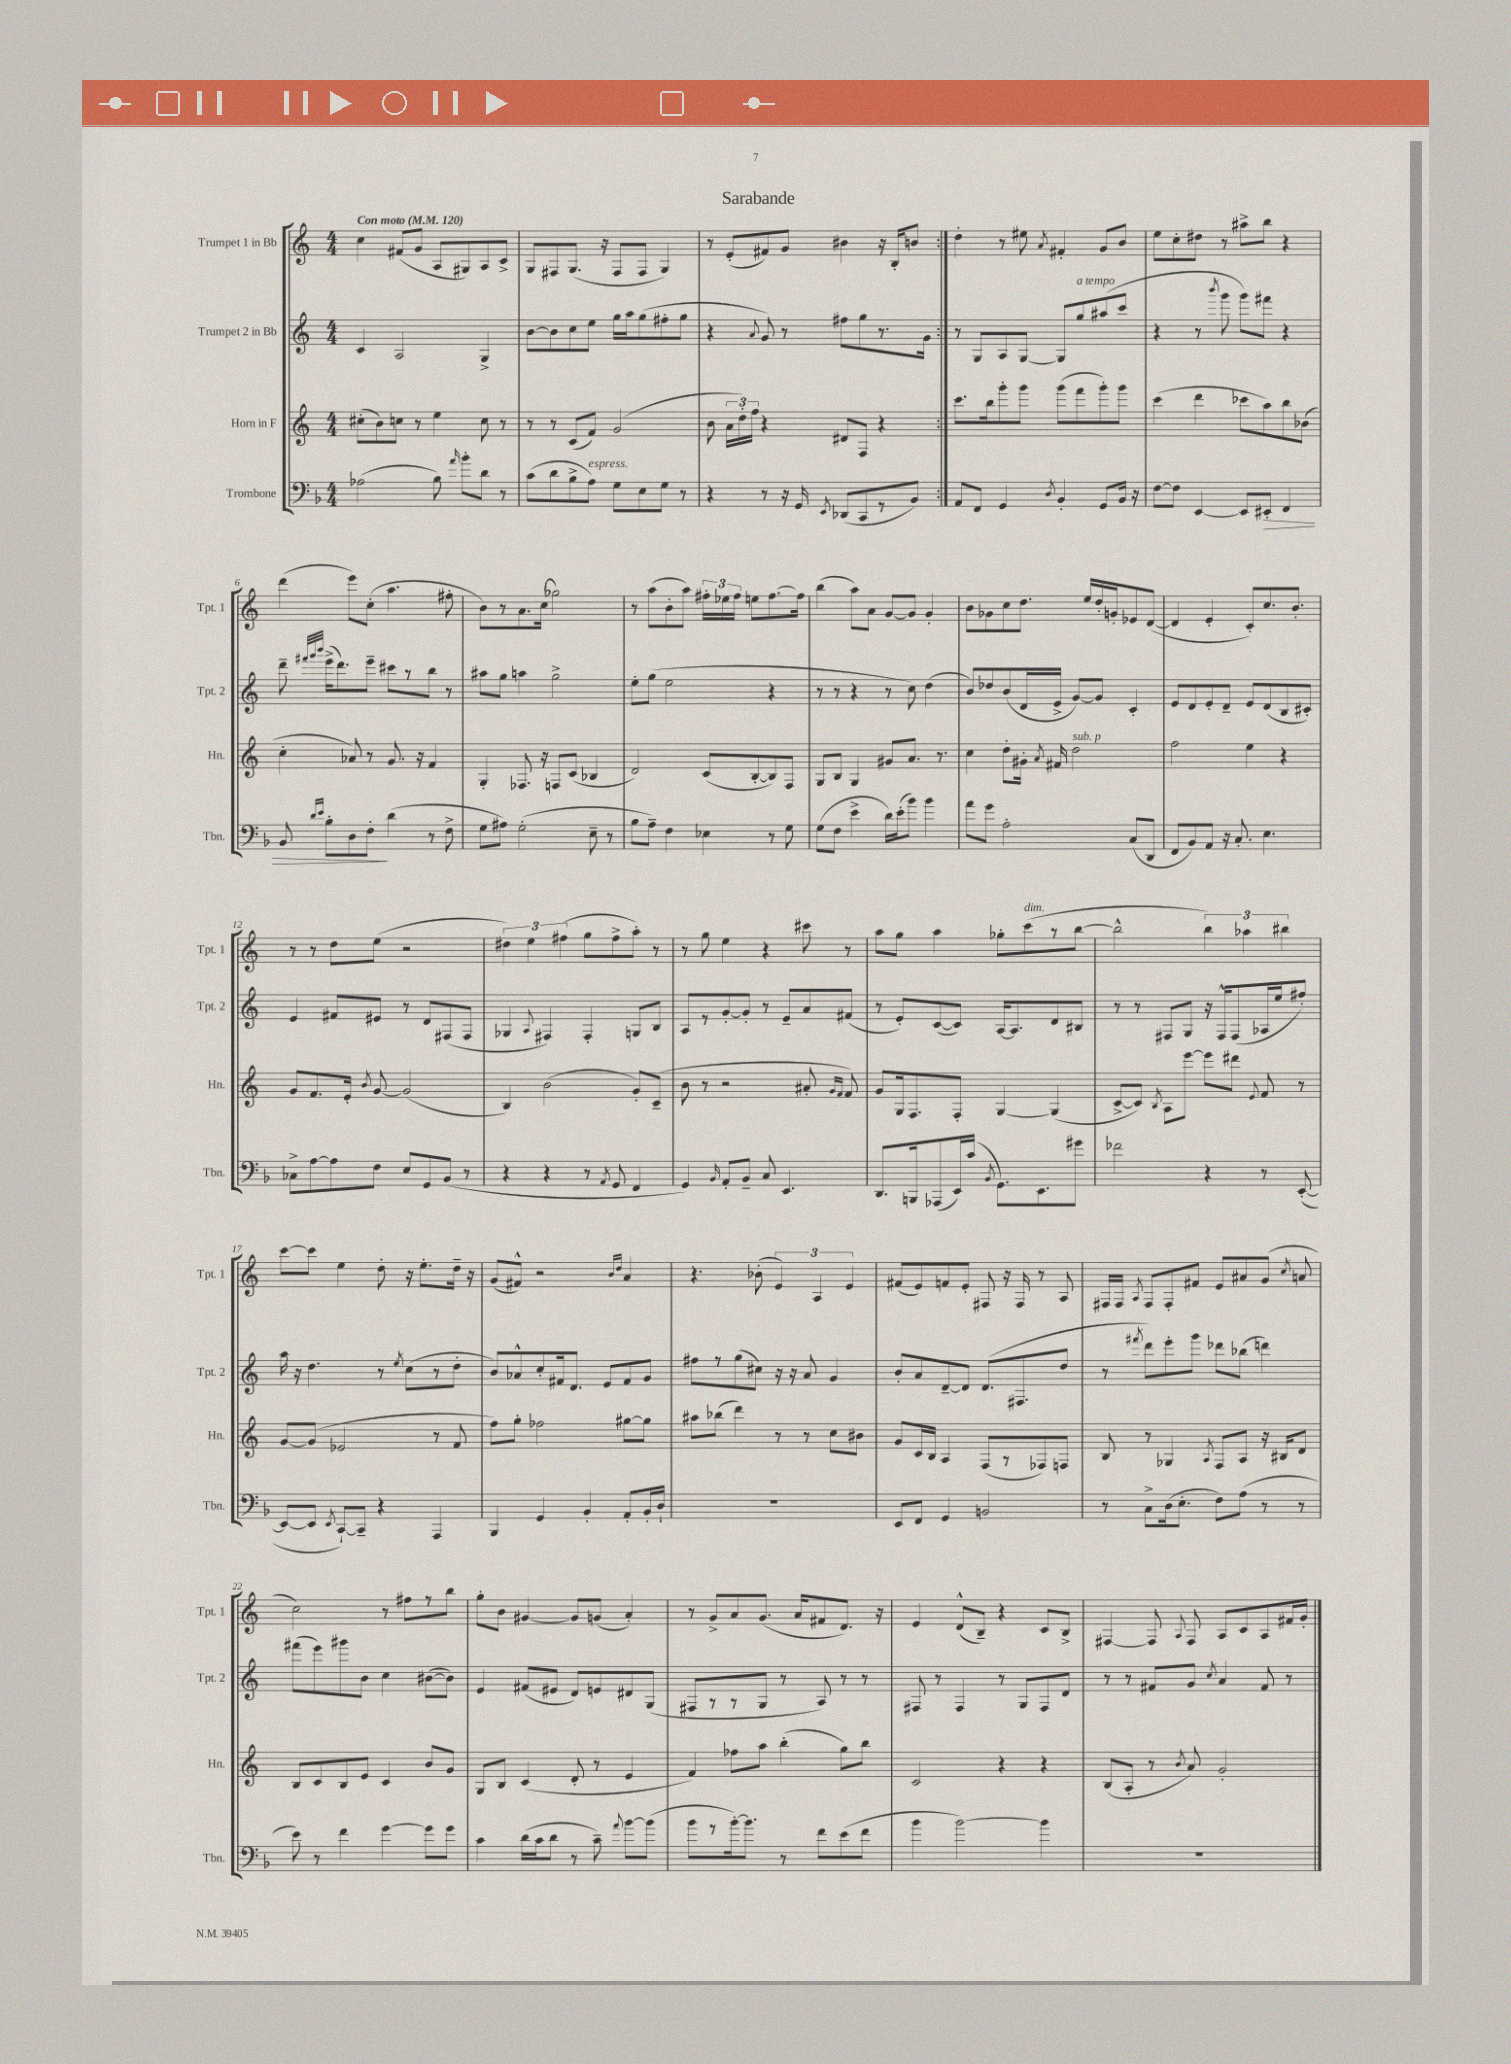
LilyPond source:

\header { title = "Sarabande" }
<<
\new StaffGroup <<
\new Staff = "s0" \with { instrumentName = "Trumpet 1 in Bb" shortInstrumentName = "Tpt. 1" } {
    \clef treble \key c \major \numericTimeSignature \time 4/4 \tempo "Con moto" 4 = 120
    \autoBeamOff \repeat volta 2 { c''4 fis'8[( g'8] a8[ gis8) a8 c'8]-> |
    g8[ fis8 g8.]( r16 fis8[ fis8] g4) |
    r8 e'8[-.( fis'8) g'8] bis'4 r16 b16[-. b'8] | }
    d''4-. r8 eis''8 \acciaccatura { a'8 } fis'4-. g'8[ b'8] |
    e''8[ c''8-. dis''8] r8 ais''8[-> b''8] r4 |
    d'''4( e'''8[) c''8]-.( a''4. fis''8-. |
    b'8[) r8 a'8. c''16]( ges''2) |
    r8 a''8[( b'8-. a''8]) \tuplet 3/2 { fis''16[-. ees''16 fis''16] } e''8[ fis''8.~ fis''16] |
    b''4( a''8[) a'8] g'8[~ g'8] g'4-. |
    b'8[ ges'8 c''8 d''8.] e''16[ d''16-. g'16-. ees'8 d'8]~( |
    d'4 e'4-. c'8[-.) c''8. b'8.]-. |
    r8 r8 d''8[ e''8]( r2 |
    \tuplet 3/2 { dis''4) e''4 fis''4( } g''8[ fis''8-> a''8]-.) r8 |
    r8 g''8 e''4 r4 cis'''8 r8 |
    a''8[ g''8] a''4 ges''8[-. c'''8^\markup { \italic "dim." }( r8 b''8]~ |
    b''2-^ \tuplet 3/2 { b''4) aes''4 bis''4 } |
    c'''8[~ c'''8] e''4 d''8-. r16 e''8.[-. d''16]-- r16 |
    g'8[( fis'8]-^) r2 \grace { b'16[ d''16] } a'4 |
    r4. bes'8-.( \tuplet 3/2 { e'4) a4 e'4 } |
    fis'8[( e'8) f'8 e'8]-. fis8 r16 fis16 r8 a8 |
    fis16[ fis16] \acciaccatura { a8 } fis8[ fis8-. fis'8] e'8[ ais'8 g'8]( \acciaccatura { c''8 } a'8 |
    c''2) r8 fis''8[ r8 b''8] |
    g''8[-. b'8] gis'4~ gis'8[ g'8]( a'4-.) |
    r8 g'8[-> a'8 g'8.]( a'16[ fis'8 d'8.]) r16 |
    e'4 d'8[-^( b8]--) r4 c'8[ b8]-> |
    fis4~ fis8 \appoggiatura { a8 } fis8 a8[ c'8 a8 fis'16 g'16]-. \bar "|." |
}
\new Staff = "s1" \with { instrumentName = "Trumpet 2 in Bb" shortInstrumentName = "Tpt. 2" } {
    \clef treble \key c \major \numericTimeSignature \time 4/4
    \autoBeamOff \repeat volta 2 { c'4 a2 g4-> |
    b'8[~ b'8 c''8 e''8] g''16[ a''16 g''8( fis''8-. g''8] |
    r4 \appoggiatura { a'8 } g'8) r8 fis''8[ g''8 r8. g'16] | }
    r8 g8[ a8 g8]~ g8[ g''8^\markup { \italic "a tempo" } ais''8( c'''8] |
    r4 r8 \acciaccatura { b'''8 } g'''8 g'''8[) fis'''8] r4 |
    d'''8-- \grace { fis'''32[ g'''32 b'''32] } e'''16[->( d'''8.) e'''8]-- cis'''8[ r8 b''8] r8 |
    ais''8[ g''8] a''4 g''2-> |
    e''8[-. g''8]( e''2 r4 |
    r8 r8 r4 r8 c''8) d''4( |
    b'8[) des''8 b'8( d'16 e'16]-> g'8[~) g'8] c'4-. |
    e'8[ d'8 e'8-. d'8]-- e'8[ d'8( b8 cis'8]-.) |
    e'4 fis'8[ eis'8] r8 d'8[ fis8( fis8] |
    ges4 \appoggiatura { a8 } fis4) fis4-. g8[ b8] |
    a8[ r8 g'8~-. g'8]-. r8 e'8[-- a'8 fis'8]( |
    r8 e'8[-.) c'8~( c'8]) a16[~ a8. d'8 bis8] |
    r8 r8 fis8[ g8] r16 fis16[-^ fis8( aes16 e''16 fis''8]-.) |
    a''16 r16 d''4. r8 \acciaccatura { e''8 } c''8[( r8 d''8]-. |
    b'8[) aes'8-^ c''8-. fis'16 d'8.] e'8[ fis'8 g'8] |
    fis''8[ r8 g''8( cis''8]) r16 r16 a'8 g'4 |
    b'8[-. a'8 d'8~-- d'8] d'8.[( fis8. d''8] |
    r8 \acciaccatura { fis'''8 } d'''8[) e'''8-. g'''8] des'''8[ bes''8]( d'''4) |
    fis'''8[( e'''8) gis'''8 b'8] c''4 bis'8[~( bis'8]) |
    e'4 fis'8[( eis'8] d'8[) e'8 dis'8 g8]( |
    fis8[ r8 r8 g8] r8 a8) r8 r8 |
    fis8 r8 fis4 r8 g8[ fis8 d'8] |
    r8 r8 fis'8[ g'8] \acciaccatura { c''8 } a'4 fis'8 r8 \bar "|." |
}
\new Staff = "s2" \with { instrumentName = "Horn in F" shortInstrumentName = "Hn." } {
    \clef treble \key c \major \numericTimeSignature \time 4/4
    \autoBeamOff \repeat volta 2 { cis''8[-.( b'8) c''8] r8 e''4 c''8 r8 |
    r8 r8 c'8[( f'8]) g'2( |
    b'8 \tuplet 3/2 { a'16[ d''16-.) f''16] } r4 dis'8[ f8] r4 | }
    c'''8.[ b''16 g'''8-. g'''8] g'''8[( f'''8 g'''8-.) g'''8] |
    c'''4( d'''4 ces'''8[ a''8) b''8 bes'8]( |
    c''4-. aes'8) r8 g'8. r16 f'4 |
    g4-. fes8. r16 f8[ c'8]( bes4 |
    d'2) c'8[( b8~-. b8) f8] |
    g8[ b8] g4 gis'8[ a'8.] r8. |
    c''4 d''8[-. gis'16]-. \acciaccatura { a'8 } fis'16 d''2^\markup { \italic "sub. p" } |
    f''2 e''4 r4 |
    g'8[ f'8. e'16]-. \acciaccatura { b'8 } g'8~ g'2( |
    b4) b'2( g'8[-.) c'8]--( |
    b'8 r8 r2 ais'8-. \grace { g'16[ f'16] } f'8) |
    g'8[ g16 f8. f8]-. g4~ g4( |
    c'8[~-> c'8]) \acciaccatura { b8 } a8[ e'''8]~ e'''8[ dis'''8] \appoggiatura { e'8 } f'8 r8 |
    g'8[~ g'8]( ees'2 r8 f'8 |
    f''8[) g''8]-. fes''2 gis''8[~ gis''8] |
    ais''8[ bes''8]( d'''4) r8 r8 c''8[ bis'8] |
    g'8[ c'16 b16] a4 f8[( r8 fes8) f8] |
    b8 r8 ges4 \acciaccatura { a8 } f8[ a8] r16 bis16[ d'8] |
    b8[ c'8 b8 e'8] c'4 b'8[ g'8] |
    g8[ b8] c'4( d'8-. r8 e'4 |
    f'4) fes''8[ a''8] b''4-.( g''8[) b''8] |
    c'2 r4 r4 |
    b8[( a8]-. r8 \acciaccatura { b'8 } a'8) g'2-. \bar "|." |
}
\new Staff = "s3" \with { instrumentName = "Trombone" shortInstrumentName = "Tbn." } {
    \clef bass \key f \major \numericTimeSignature \time 4/4
    \autoBeamOff \repeat volta 2 { aes2( bes8) \grace { a'16 } bes'8[-. d'8] r8 |
    c'8[( d'8 bes8-> a8]^\markup { \italic "espress." }) g8[ e8 g8] r8 |
    r4 r8 r16 g,16 \acciaccatura { e,8 } des,8[( c,8 r8 bes,8]) | }
    a,8[ f,8] g,4 \acciaccatura { d8 } bes,4-. g,8[ bes,16] r16 |
    f8[~ f8] e,4~ e,8[ eis,8]-.\> f,4 |
    bes,8 \grace { d'16[ e'16] } bes8[-. d8 f8]-.\! d'4( r8 f8-> |
    g8[ ais8]) g2-.( e8-- r8 |
    bes8[ a8]--) f4 ees4 r8 g8 |
    g8[( f8] e'4-> d'16[) e'16-.( bes'8]) bes'4 |
    a'8[ g'8] a2-. c8[( d,8] |
    f,8[ bes,8) a,8] r16 c8.-. e4. |
    ces8[-> a8~ a8 f8] e8[ g,8 bes,8]( r8 |
    r4 r4 r8 \acciaccatura { a,8 } g,8 f,4 |
    g,4) \grace { bes,16 } a,8[-. bes,8]-- c8 e,4. |
    d,8.[ b,,16 aes,,8( e,16) c'16]( \acciaccatura { bes,8 } g,8.[) e,8. gis'8] |
    fes'2 r4 r8 e,8~-.( |
    e,8[~ e,8] \acciaccatura { e,8 } c,8[~-!) c,8]-- r4 a,,4 |
    bes,,4 g,4 bes,4-. a,8[-. bes,16-. d16]-! |
    R1 |
    e,8[ f,8] g,4 b,2 |
    r8 c8[-> d16( e8.]-. f8[) a8]( r8 r8 |
    e'8) r8 f'4 g'4~ g'8[ g'8] |
    c'4 d'16[( c'16 d'8] r8 c'8--) \appoggiatura { a'8 } bes'8[~ bes'8]( |
    bes'8[ r8 bes'16~-.) bes'8.] r8 f'8[ e'8( f'8] |
    bes'4 bes'2~) bes'4 |
    R1 \bar "|." |
}
>>
>>
